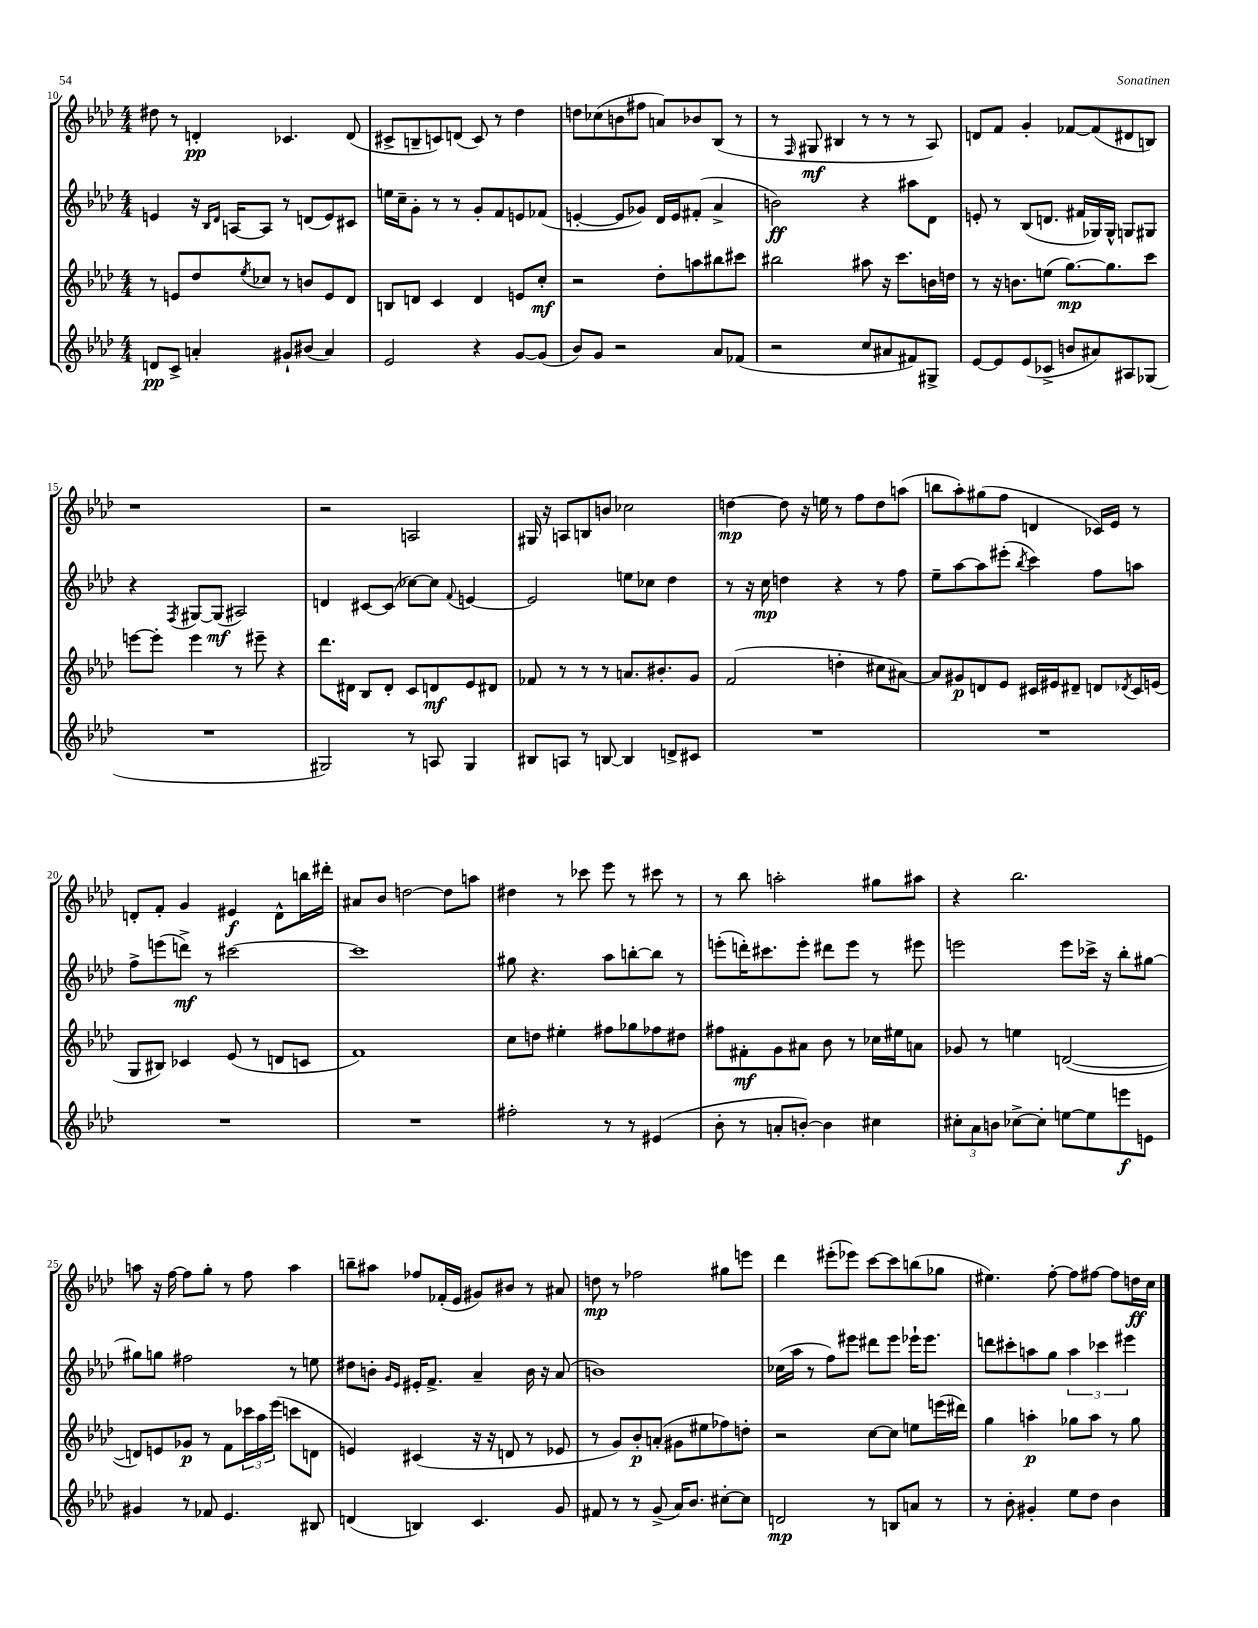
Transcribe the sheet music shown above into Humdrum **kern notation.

**kern	**dynam	**kern	**dynam	**kern	**dynam	**kern	**dynam
*part4	*part4	*part3	*part3	*part2	*part2	*part1	*part1
*staff4	*staff4	*staff3	*staff3	*staff2	*staff2	*staff1	*staff1
*clefG2	*	*clefG2	*	*clefG2	*	*clefG2	*
*k[b-e-a-d-]	*	*k[b-e-a-d-]	*	*k[b-e-a-d-]	*	*k[b-e-a-d-]	*
*M4/4	*	*M4/4	*	*M4/4	*	*M4/4	*
=10	=10	=10	=10	=10	=10	=10	=10
8dn/L	pp	8r	.	4en/	.	8dd#X\	.
8c^/J	.	8en/L	.	.	.	8r	.
4an'/	.	8dd-/	.	16r	.	4dn'/	pp
.	.	.	.	16qqB-/LL	.	.	.
.	.	.	.	16qqd-/JJ	.	.	.
.	.	.	.	[16An/KL	.	.	.
.	.	8qee-/	.	.	.	.	.
.	.	8cc-X/J	.	8A/J]	.	.	.
8g#X`/L	.	8r	.	8r	.	4.c-X/	.
(8b#X/J	.	8bn/L	.	(8dn/L	.	.	.
4a/)	.	8e/	.	8e/)	.	.	.
.	.	8d-/J	.	8c#X/J	.	(8d/	.
=11	=11	=11	=11	=11	=11	=11	=11
2e-/	.	8Bn/L	.	16een\LL	.	8c#X^/L	.
.	.	.	.	16cc~\J	.	.	.
.	.	8dn/J	.	8g'\J	.	8Bn~/	.
.	.	4c/	.	8r	.	8cn/)	.
.	.	.	.	8r	.	(8dn/J	.
4r	.	4d/	.	8g'/L	.	8c/)	.
.	.	.	.	8f/	.	8r	.
[8g/L	.	8en/L	.	8en/	.	4dd-\	.
(8g/J]	.	8cc'/J	mf	(8f-X/J	.	.	.
=12	=12	=12	=12	=12	=12	=12	=12
8b-/L)	.	2r	.	[4en'/	.	8ddn\L	.
8g/J	.	.	.	.	.	(8cc-X\	.
2r	.	.	.	8e/L]	.	8bn\	.
.	.	.	.	8g-X/J)	.	8ff#X\J	.
.	.	8dd-'\L	.	16d-/LL	.	8an/L)	.
.	.	.	.	16e/J	.	.	.
.	.	8aan\	.	(8f#X'/J	.	8b-X/	.
8a-/L	.	8bb#X\	.	4a-^/	.	(8B-/J	.
(8f-X/J	.	8ccc#X\J	.	.	.	8r	.
=13	=13	=13	=13	=13	=13	=13	=13
2r	.	2bb#X\	.	2bn\)	ff	8r	.
.	.	.	.	.	.	16qqF/	.
.	.	.	.	.	.	8G#X/	mf
.	.	.	.	.	.	4B#X/	.
8cc/L	.	8aa#X\	.	4r	.	8r	.
8a#X/	.	16r	.	.	.	8r	.
.	.	8.ccc\L	.	.	.	.	.
8f#X/)	.	.	.	8aa#X\L	.	8r	.
8G#X^/J	.	16bn\L	.	8d-\J	.	8A-/)	.
.	.	16ddn\JJ	.	.	.	.	.
=14	=14	=14	=14	=14	=14	=14	=14
[8e-/L	.	8r	.	8en'/	.	8dn/L	.
8e-/]	.	16r	.	8r	.	8f/J	.
.	.	8.bn\L	.	.	.	.	.
(8e-/	.	.	.	(8B-/L	.	4g'/	.
8c-X^/J	.	(8een\J	.	8.dn/J	.	.	.
8bn/L	.	[8.gg\L)	mp	.	.	[8f-X/L	.
.	.	.	.	16f#X/LL	.	.	.
8a#X/)	.	.	.	16G-X/)	.	(8f-/]	.
.	.	8.gg\]	.	16G-^^/JJ	.	.	.
8A#X/	.	.	.	8Gn/L	.	8d#X/	.
(8G-X/J	.	8ccc\J	.	8G#X/J	.	8Bn/J)	.
!!LO:LB:g=z
=15	=15	=15	=15	=15	=15	=15	=15
1r	.	[8eeen\L	.	4r	.	1r	.
.	.	8eee'\J]	.	.	.	.	.
.	.	.	.	8qF/	.	.	.
.	.	4eee\	.	[8G#X/L	.	.	.
.	.	.	.	(8G#/J]	mf	.	.
.	.	8r	.	2A#X/)	.	.	.
.	.	8eee#X~\	.	.	.	.	.
.	.	4r	.	.	.	.	.
=16	=16	=16	=16	=16	=16	=16	=16
2G#X/)	.	8.ddd-\L	.	4dn/	.	2r	.
.	.	16d#X\Jk	.	.	.	.	.
.	.	8B-/L	.	[8c#X/L	.	.	.
.	.	8d#'/J	.	(8c#/J]	.	.	.
8r	.	8c/L	.	[8cc-X\L)	.	2An/	.
8An/	.	8dn/	mf	8cc-\J]	.	.	.
.	.	.	.	8qqf/	.	.	.
4G#/	.	8e-/	.	[4en/	.	.	.
.	.	8d#X/J	.	.	.	.	.
=17	=17	=17	=17	=17	=17	=17	=17
8B#X/L	.	8f-X/	.	2e/]	.	16G#X/	.
.	.	.	.	.	.	16r	.
8An/J	.	8r	.	.	.	8An/L	.
8r	.	8r	.	.	.	8Bn/	.
[8Bn/	.	8r	.	.	.	8bn/J	.
4B/]	.	8.an/L	.	8een\L	.	2cc-X\	.
.	.	.	.	8cc-X\J	.	.	.
.	.	8.b#X'/	.	.	.	.	.
8dn^/L	.	.	.	4dd-\	.	.	.
8c#X/J	.	8g/J	.	.	.	.	.
=18	=18	=18	=18	=18	=18	=18	=18
1r	.	(2f/	.	8r	.	[4ddn\	mp
.	.	.	.	16r	.	.	.
.	.	.	.	16cc\	mp	.	.
.	.	.	.	4ddn\	.	8dd\]	.
.	.	.	.	.	.	16r	.
.	.	.	.	.	.	16een\	.
.	.	4ddn'\	.	4r	.	8r	.
.	.	.	.	.	.	8ff\L	.
.	.	8cc#X\L	.	8r	.	8dd\	.
.	.	[8a#X\J)	.	8ff\	.	(8aan\J	.
=19	=19	=19	=19	=19	=19	=19	=19
1r	.	8a#/L]	.	8ee-~\L	.	8bbn\L	.
.	.	8g#X/	p	[8aa-\	.	8aa-'\)	.
.	.	8dn/	.	8aa-\]	.	(8gg#X\	.
.	.	8e-/J	.	(8eee#X'\J	.	8ff\J	.
.	.	.	.	8qbb-/	.	.	.
.	.	16c#X/LL	.	4ccc\)	.	4dn/	.
.	.	16e#X/J	.	.	.	.	.
.	.	8d#X~/J	.	.	.	.	.
.	.	8dn/L	.	8ff\L	.	16c-X/LL)	.
.	.	.	.	.	.	16e-/JJ	.
.	.	8qd-X/	.	.	.	.	.
.	.	16c#/L	.	8aan\J	.	8r	.
.	.	(16en/JJ	.	.	.	.	.
!!LO:LB:g=z
=20	=20	=20	=20	=20	=20	=20	=20
1r	.	8G/L	.	8ff^\L	.	8dn'/L	.
.	.	8B#X/J)	.	(8eeen\	.	8f'/J	.
.	.	4c-X/	.	8dddn^\J)	mf	4g/	.
.	.	.	.	8r	.	.	.
.	.	(8e-/	.	[2ccc#X\	.	4e#X/	f
.	.	8r	.	.	.	.	.
.	.	8dn/L	.	.	.	8d^^\L	.
.	.	8cn/J	.	.	.	16bbn\L	.
.	.	.	.	.	.	16ddd#X'\JJ	.
=21	=21	=21	=21	=21	=21	=21	=21
1r	.	1f)	.	1ccc#]	.	8a#X/L	.
.	.	.	.	.	.	8b-/J	.
.	.	.	.	.	.	[2ddn\	.
.	.	.	.	.	.	8dd\L]	.
.	.	.	.	.	.	8aan\J	.
=22	=22	=22	=22	=22	=22	=22	=22
2ff#X'\	.	8cc\L	.	8gg#X\	.	4dd#X\	.
.	.	8ddn\J	.	4.r	.	.	.
.	.	4ee#X'\	.	.	.	8r	.
.	.	.	.	.	.	8ccc-X\	.
8r	.	8ff#X\L	.	8aa-\L	.	8eee-\	.
8r	.	8gg-X\	.	[8bbn'\	.	8r	.
(4e#X/	.	8ff-X\	.	8bb\J]	.	8ccc#X\	.
.	.	8dd#X\J	.	8r	.	8r	.
=23	=23	=23	=23	=23	=23	=23	=23
8b-'\	.	8ff#X\L	.	(8eeen'\L	.	8r	.
8r	.	8f#X'\	mf	16dddn'\K)	.	8bb-\	.
.	.	.	.	8.ccc#X\	.	.	.
8an'/L	.	8g\	.	.	.	2aan'\	.
[8bn'/J)	.	8a#X\J	.	8eee'\J	.	.	.
4b\]	.	8b-\	.	8ddd#X\L	.	.	.
.	.	8r	.	8eee\J	.	.	.
4cc#X\	.	16cc-X\LL	.	8r	.	8gg#X\L	.
.	.	16ee#X\J	.	.	.	.	.
.	.	8an\J	.	8eee#X\	.	8aa#X\J	.
=24	=24	=24	=24	=24	=24	=24	=24
12cc#X'\L	.	8g-X/	.	2eeen\	.	4r	.
12a-\	.	.	.	.	.	.	.
.	.	8r	.	.	.	.	.
12bn\J	.	.	.	.	.	.	.
[8cc-X^\L	.	4een\	.	.	.	2.bb-\	.
8cc-'\J]	.	.	.	.	.	.	.
[8een\L	.	([2dn/	.	8eee\L	.	.	.
8ee\]	.	.	.	16ccc-X^\Jk	.	.	.
.	.	.	.	16r	.	.	.
8eeen\	f	.	.	8bb-'\L	.	.	.
8en\J	.	.	.	[8gg#X\J	.	.	.
!!LO:LB:g=z
=25	=25	=25	=25	=25	=25	=25	=25
4g#X/	.	8dn/L])	.	8gg#X\L]	.	8aan\	.
.	.	8en/	.	8ggn\J	.	16r	.
.	.	.	.	.	.	[16ff\	.
8r	.	8g-X/J	p	2ff#X\	.	8ff\L]	.
8f-X/	.	8r	.	.	.	8gg'\J	.
4.e-/	.	8f\L	.	.	.	8r	.
.	.	24ccc-X\L	.	.	.	8ff\	.
.	.	24aa-\	.	.	.	.	.
.	.	(24eee-\JJ	.	.	.	.	.
.	.	8cccn\L	.	8r	.	4aa\	.
8B#X/	.	8dn\J	.	8een\	.	.	.
=26	=26	=26	=26	=26	=26	=26	=26
(4dn/	.	4en/)	.	8dd#X\L	.	8bbn~\L	.
.	.	.	.	8bn'\J	.	8aa#X\J	.
.	.	.	.	16qqg/LL	.	.	.
.	.	.	.	16qqe-/JJ	.	.	.
4Bn/)	.	(4c#X/	.	16e#X'/KL	.	8ff-X/L	.
.	.	.	.	8.f^/J	.	.	.
.	.	.	.	.	.	(16f-X'/L	.
.	.	.	.	.	.	16e-/JJ	.
4.c/	.	16r	.	4a-~/	.	8g#X/L)	.
.	.	16r	.	.	.	.	.
.	.	8dn/	.	.	.	8b#X/J	.
.	.	8r	.	16b\	.	8r	.
.	.	.	.	16r	.	.	.
8g/	.	8e-X/	.	(8a-/	.	8a#X/	.
=27	=27	=27	=27	=27	=27	=27	=27
8f#X/	.	8r	.	1bn)	.	8ddn\	mp
8r	.	8g/L)	.	.	.	8r	.
8r	.	8b-'/	p	.	.	2ff-X\	.
(8g^/	.	(8an'/J	.	.	.	.	.
16a-/KL)	.	8g#X\L	.	.	.	.	.
8.b-/J	.	.	.	.	.	.	.
.	.	8ee#X\	.	.	.	.	.
[8cc#X'\L	.	8ff-X\)	.	.	.	8gg#X\L	.
8cc#\J]	.	8ddn'\J	.	.	.	8eeen\J	.
=28	=28	=28	=28	=28	=28	=28	=28
2dn/	mp	2r	.	(16cc-X\LL	.	4ddd-\	.
.	.	.	.	16aa-\JJ	.	.	.
.	.	.	.	8r	.	.	.
.	.	.	.	8ff\L)	.	(8eee#X'\L	.
.	.	.	.	8eee#X\J	.	8eee-X\J)	.
8r	.	[8cc\L	.	8ddd#X\L	.	[8ccc\L	.
8Bn/L	.	8cc\J]	.	8eee#\J	.	8ccc\]	.
8an/J	.	8een\L	.	16eee-X`\KL	.	(8bbn\	.
.	.	.	.	8.eee-\J	.	.	.
8r	.	(16eeen\L	.	.	.	8gg-X\J	.
.	.	16ddd#X\JJ)	.	.	.	.	.
=29	=29	=29	=29	=29	=29	=29	=29
8r	.	4gg\	.	8dddn\L	.	4.ee#X\)	.
8b-'\	.	.	.	8ccc#X'\	.	.	.
4g#X'/	.	4aan'\	p	8aan\	.	.	.
.	.	.	.	8gg\J	.	[8ff'\	.
8ee-\L	.	8gg-X\L	.	6aa\	.	8ff\L]	.
8dd-\J	.	8aa\J	.	.	.	[8ff#X\J	.
.	.	.	.	6ccc-X\	.	.	.
4b-\	.	8r	.	.	.	8ff#\L]	.
.	.	.	.	6eee#X\	.	.	.
.	.	8gg-\	.	.	.	16ddn\L	ff
.	.	.	.	.	.	16cc\JJ	.
==	==	==	==	==	==	==	==
*-	*-	*-	*-	*-	*-	*-	*-
